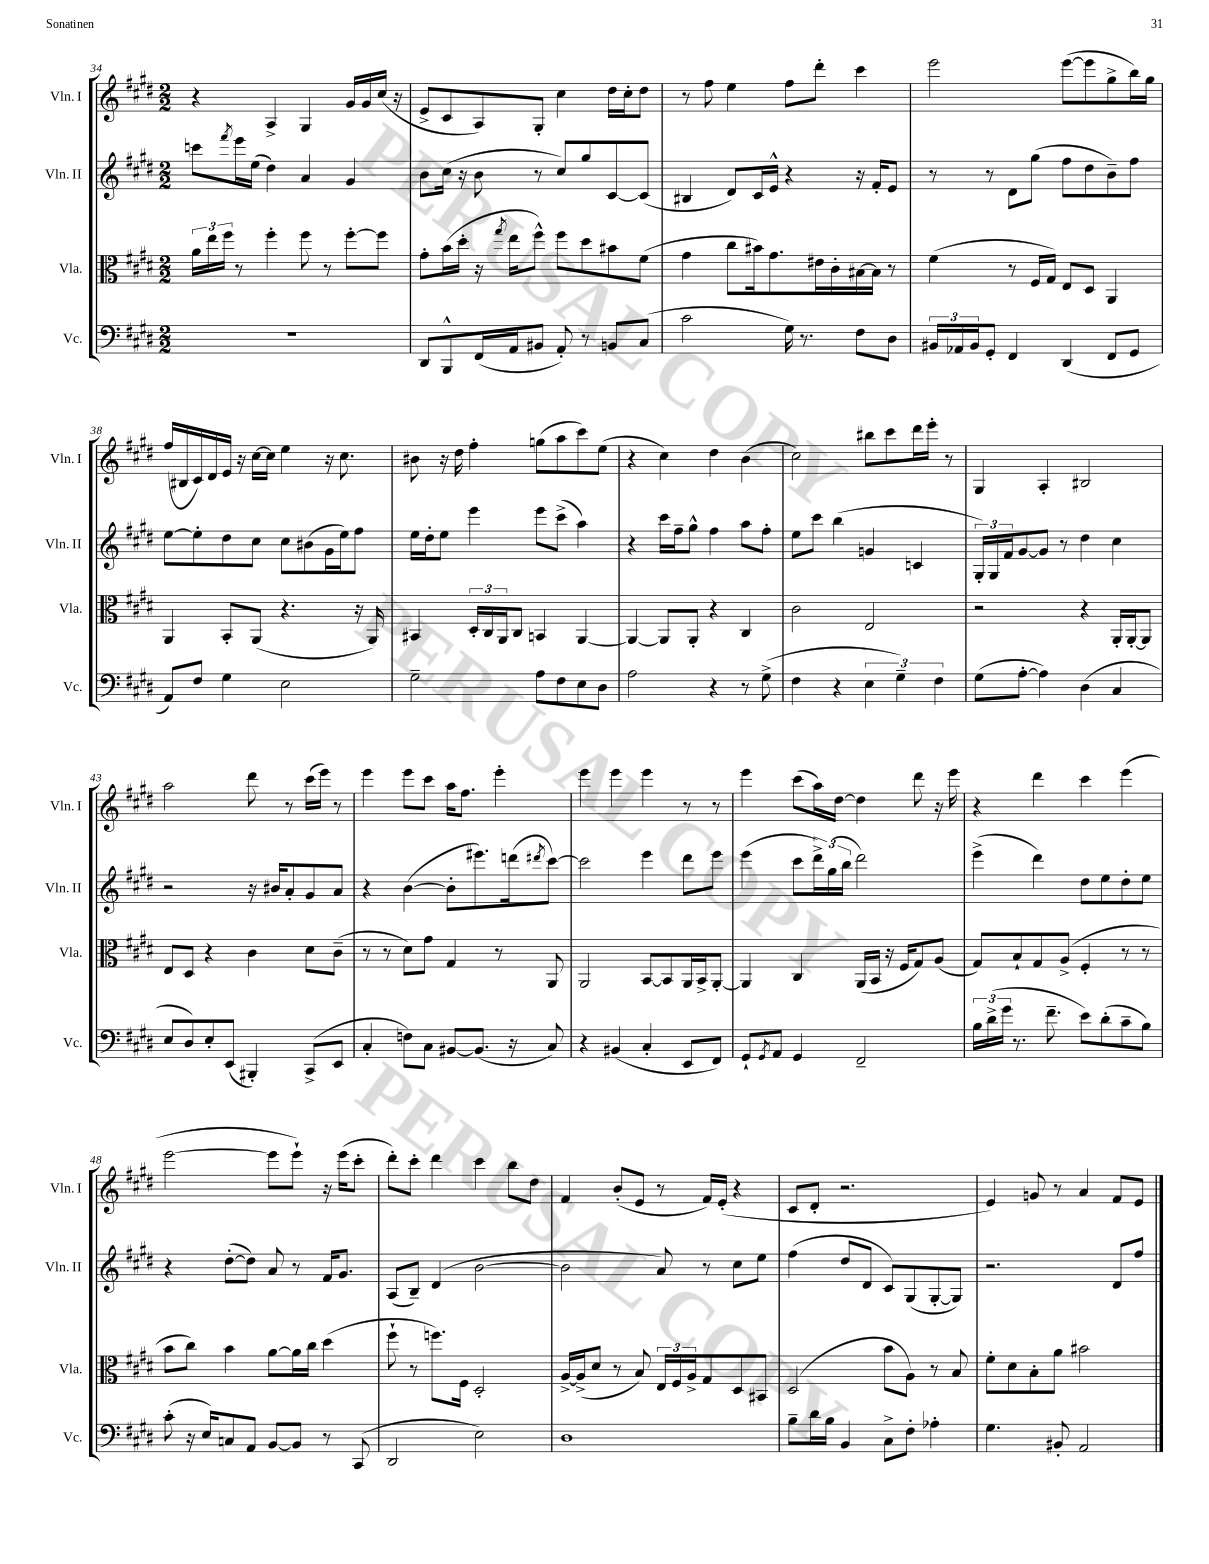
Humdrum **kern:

**kern	**kern	**kern	**kern
*staff4	*staff3	*staff2	*staff1
*clefF4	*clefC3	*clefG2	*clefG2
*k[f#c#g#d#]	*k[f#c#g#d#]	*k[f#c#g#d#]	*k[f#c#g#d#]
*M2/2	*M2/2	*M2/2	*M2/2
1r	24a\LL	8ccc\L	4r
.	24ee\	.	.
.	24ff#\JJ	.	.
.	.	8qfff#/	.
.	8r	16eee\L	.
.	.	(16ee\JJ	.
.	4ff#'\	4dd#\)	4A^/
.	8ff#\	4a/	4G#/
.	8r	.	.
.	[8ff#'\L	4g#/	16g#/LL
.	.	.	16g#/
.	8ff#\]J	.	(16cc#/JJ
.	.	.	16r
=	=	=	=
8DD#/L	8g#'\L	8b\L	8e^/L
8BBB^^/	(16b\L	(16cc#\Jk	8c#/
.	16dd#'\JJ	16r	.
(16FF#/L	16r	8b\	8A/)
.	8qgg#/	.	.
16AA/J	16ee\LK	.	.
8BB#/J	8ff#^^\J)	8r	8G#'/J
8AA'/)	8ff#\L	8cc#/L)	4cc#\
8r	8dd#\	8gg#/	.
8BB/L	8b#\	[8c#/	16dd#\LL
.	.	.	16cc#'\J
(8C#/J	(8f#\J	(8c#/]J	8dd#\J
=	=	=	=
2c#\	4g#\	4B#/	8r
.	.	.	8ff#\
.	8cc#\L	8d#/L)	4ee\
.	16b#\k)	16c#/L	.
.	8.g#\	16e^^/JJ	.
16G#\)	.	4r	8ff#\L
8.r	.	.	.
.	16e#\L	.	8ddd#'\J
.	16c#'\	.	.
8F#\L	[16B#\	16r	4ccc#\
.	16B#\]JJ	16f#'/LK	.
8D#\J	8r	8e/J	.
=	=	=	=
24BB#/LL	(4f#\	8r	2eee\
24AA-/	.	.	.
24BB#/J	.	.	.
8GG#'/J	.	8r	.
4FF#/	8r	8d#\L	.
.	16F#/LL	(8gg#\J	.
.	16G#/JJ)	.	.
(4DD#/	8E/L	8ff#\L	([8eee\L
.	8D#/J	8dd#\	8eee\]
8FF#/L	4AA/	8b~\)	8gg#^\
8GG#/J	.	8ff#\J	16bb\L)
.	.	.	16gg#\JJ
=	=	=	=
8AA/L)	4AA/	[8ee\L	(16ff#/LL
.	.	.	16B#/
8F#/J	.	8ee'\]	16c#/)
.	.	.	16d#/
4G#\	8BB'/L	8dd#\	16e/JJ
.	.	.	16r
.	(8AA/J	8cc#\J	[16cc#\LL
.	.	.	16cc#\]JJ
2E\	4.r	8cc#\L	4ee\
.	.	(8b#\	.
.	.	16g#\L	16r
.	.	16ee\J)	8.cc#\
.	16r	8ff#\J	.
.	16AA/)	.	.
=	=	=	=
2G#~\	4BB#/	16ee\LL	8b#\
.	.	16dd#'\J	.
.	.	8ee\J	16r
.	.	.	16dd#\
.	24D#'/LL	4eee\	4ff#'\
.	24C#/	.	.
.	24AA/J	.	.
.	8C#/J	.	.
8A\L	4BB/	8eee\L	(8gg\L
8F#\	.	(8ccc#^\J	8aa\
8E\	[4AA/	4aa\)	8ccc#\)
8D#\J	.	.	(8ee\J
=	=	=	=
2A\	4AA/_	4r	4r
.	8AA/]L	16ccc#\LL	4cc#\)
.	.	16ff#~\J	.
.	8AA'/J	8gg#^^\J	.
4r	4r	4ff#\	4dd#\
8r	4C#/	8aa\L	(4b\
(8G#^\	.	8ff#'\J	.
=	=	=	=
4F#\	2c#\	8ee\L	2cc#\)
.	.	8ccc#\J	.
4r	.	(4bb\	.
6E\	2E/	4g/	8bb#\L
.	.	.	8ccc#\
6G#~\)	.	.	.
.	.	4c/	16ddd#\L
.	.	.	16eee'\JJ
6F#\	.	.	.
.	.	.	8r
=	=	=	=
(8G#\L	2r	24G#'/LL)	4G#/
.	.	24G#/	.
.	.	24f#/J	.
[8A'\J	.	[8g#/	.
4A\])	.	8g#/]J	4A'/
.	.	8r	.
(4D#\	4r	4dd#\	2B#/
4C#/	16AA'/LL	4cc#\	.
.	[16AA'/J	.	.
.	8AA/]J	.	.
=	=	=	=
8E/L	8E/L	2r	2aa\
8D#/)	8D#/J	.	.
8E'/	4r	.	.
(8EE/J	.	.	.
4BBB#'/)	4c#\	16r	8ddd#\
.	.	16b#/LK	.
.	.	8a'/	8r
(8CC#^/L	8d#\L	8g#/	(16ccc#\LL
.	.	.	16eee\JJ)
8EE/J	(8c#~\J	8a/J	8r
=	=	=	=
4C#'/	8r	4r	4eee\
.	8r	.	.
8F\L)	8d#\L)	([4b\	8eee\L
8C#\J	8g#\J	.	8ccc#\J
[8BB#/L	4G#/	8b'\]L	16aa\LK
.	.	.	8.ff#\J
(8.BB#/]J	.	8.eee#\)	.
.	8r	.	4eee'\
16r	.	(16ddd\k	.
.	.	8qddd#/	.
8C#/)	8AA/	[8ccc#\J)	.
=	=	=	=
4r	2AA/	2ccc#\]	4eee\
(4BB#/	.	.	4eee\
4C#'/	[8BB/L	4eee\	4eee\
.	8BB/]	.	.
8EE/L	16AA/L	8ddd#\L	8r
.	16BB^/J	.	.
8FF#/J)	[8AA'/J	8eee\J	8r
=	=	=	=
8GG#`/L	4AA/]	(4eee\	4eee\
8qGG#/	.	.	.
8AA/J	.	.	.
4GG#/	4C#/	8ccc#\L	(8ccc#\L
.	.	24ddd#^\L)	16aa\L)
.	.	(24gg#\	.
.	.	.	[16dd#\JJ
.	.	24bb\JJ	.
2FF#~/	(16AA/LL	2ddd#\)	4dd#\]
.	16BB/JJ	.	.
.	16r	.	.
.	16F#/LK	.	.
.	8G#/)	.	8ddd#\
.	(8A/J	.	16r
.	.	.	16eee\
=	=	=	=
24B\LL	8G#/L)	(4eee^\	4r
(24d#^\	.	.	.
24g#\JJ	.	.	.
8.r	8B`/	.	.
.	8G#/	4ddd#\)	4ddd#\
8.f#~\	.	.	.
.	(8A^/J	.	.
8e\L)	4F#'/	8dd#\L	4ccc#\
(8d#'\	.	8ee\	.
8c#~\	8r	8dd#'\	(4eee\
8B\J)	8r	8ee\J	.
=	=	=	=
(8c#'\	8b\L	4r	[2eee\
16r	8cc#\J)	.	.
16E/LK)	.	.	.
8C/	4b\	([8dd#'\L	.
8AA/J	.	8dd#\]J)	.
[8BB/L	[8a\L	8a/	8eee\]L
8BB/]J	16a\]L	8r	8eee`\J)
.	16cc#\JJ	.	.
8r	(4dd#\	16f#/LK	16r
.	.	8.g#/J	(16eee\LK
(8CC#/	.	.	8ccc#'\J
=	=	=	=
2DD#/	8ff#`\	(8A/L	8ddd#'\L)
.	8r	8B~/J)	8ccc#'\J
.	8.ff\L)	(4d#/	4ddd#\
.	16F#\Jk	.	.
2E\)	2D#'/	[2b\	4ccc#\
.	.	.	8bb\L
.	.	.	8dd#\J
=	=	=	=
1D#	[16A^/LL	2b\]	4f#/
.	(16A^/]J	.	.
.	8d#/J	.	.
.	8r	.	(8b'/L
.	8B/)	.	8e/J
.	24E/LL	8a/)	8r
.	24F#/	.	.
.	24A^/J	.	.
.	8G#/	8r	16f#/LL)
.	.	.	(16e'/JJ
.	8D#/	8cc#\L	4r
.	8BB#/J	8ee\J	.
=	=	=	=
8B~\L	(2D#/	(4ff#\	8c#/L
16d#\L	.	.	8d#'/J
16B\JJ	.	.	.
4BB/	.	8dd#/L	2.r
.	.	8d#/J	.
8C#^\L	8b\L	8c#/L)	.
8F#'\J	8A\J)	(8G#/	.
4A-'\	8r	[8G#'/	.
.	8B/	8G#/]J)	.
=	=	=	=
4.G#\	8f#'\L	2.r	4e/)
.	8d#\	.	.
.	8B'\	.	8g/
8BB#'/	8a\J	.	8r
2AA/	2b#\	.	4a/
.	.	8d#/L	8f#/L
.	.	8ff#/J	8e/J
==	==	==	==
*-	*-	*-	*-
